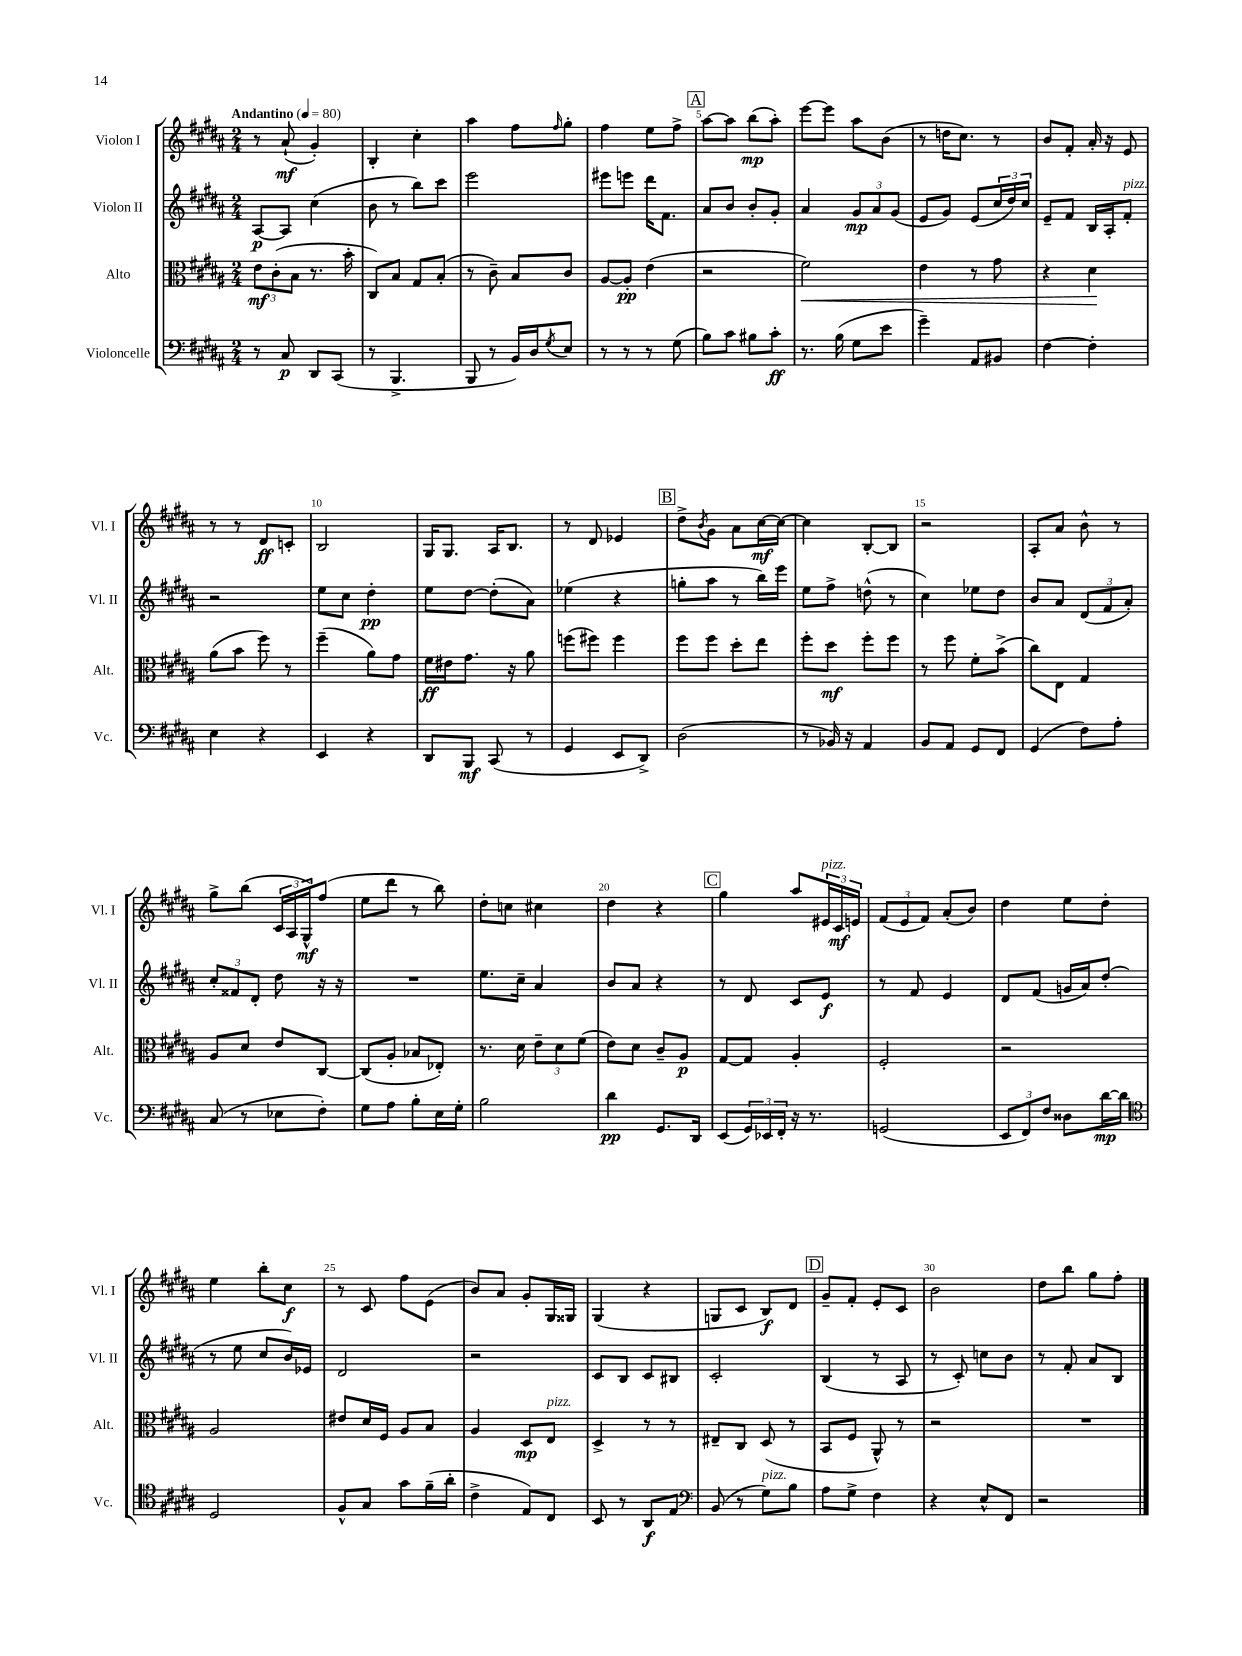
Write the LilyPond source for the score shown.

<<
\new StaffGroup <<
\new Staff = "s0" \with { instrumentName = "Violon I" shortInstrumentName = "Vl. I" } {
    \clef treble \key b \major \numericTimeSignature \time 2/4 \tempo "Andantino" 4 = 80
    r8 ais'8-!\mf( gis'4-.) |
    b4-. cis''4-. |
    ais''4 fis''8 \grace { fis''16 } gis''8-. |
    fis''4 e''8 fis''8-> |
    \mark \markup { \box "A" } ais''8~ ais''8 b''8\mp( ais''8-.) |
    e'''8~ e'''8 ais''8 b'8( |
    r8 d''16 cis''8.) r8 |
    b'8 fis'8-. ais'16-. r16 e'8 |
    r8 r8 dis'8\ff c'8-. |
    b2 |
    gis16 gis8. ais16 b8. |
    r8 dis'8 ees'4 |
    \mark \markup { \box "B" } dis''8-> \acciaccatura { b'8 } gis'8 ais'8 cis''16~\mf cis''16~ |
    cis''4 b8~-. b8 |
    r2 |
    ais8-. ais'8 b'8-^ r8 |
    gis''8-> b''8( \tuplet 3/2 { cis'16 ais16 gis16-^\mf) } fis''8( |
    e''8 dis'''8 r8 b''8) |
    dis''8-. c''8 cis''4 |
    dis''4 r4 |
    \mark \markup { \box "C" } gis''4 ais''8 \tuplet 3/2 { eis'16^\markup { \italic "pizz." } cis'16\mf e'16 } |
    \tuplet 3/2 { fis'8( e'8 fis'8) } ais'8-.( b'8) |
    dis''4 e''8 dis''8-. |
    e''4 b''8-. cis''8\f |
    r8 cis'8 fis''8 e'8( |
    b'8) ais'8 gis'8-. gis16 gisis16 |
    gis4( r4 |
    g8 cis'8 b8\f) dis'8 |
    \mark \markup { \box "D" } gis'8-- fis'8-. e'8-. cis'8 |
    b'2 |
    dis''8 b''8 gis''8 fis''8-. \bar "|." |
}
\new Staff = "s1" \with { instrumentName = "Violon II" shortInstrumentName = "Vl. II" } {
    \clef treble \key b \major \numericTimeSignature \time 2/4
    ais8~\p ais8 cis''4( |
    b'8 r8 b''8) cis'''8 |
    e'''2 |
    eis'''8 e'''8 dis'''16 fis'8. |
    \mark \markup { \box "A" } ais'8 b'8 b'8-. gis'8-. |
    ais'4 \tuplet 3/2 { gis'8\mp ais'8 gis'8( } |
    e'8 gis'8) e'8( \tuplet 3/2 { cis''16 dis''16) cis''16 } |
    e'8-- fis'8 b16 ais16-. fis'8-.^\markup { \italic "pizz." } |
    r2 |
    e''8 cis''8 dis''4-.\pp |
    e''8 dis''8~ dis''8-.( ais'8) |
    ees''4( r4 |
    \mark \markup { \box "B" } g''8-. ais''8 r8 b''16) e'''16 |
    e''8 fis''8-> d''8-^( r8 |
    cis''4) ees''8 dis''8 |
    b'8 ais'8 \tuplet 3/2 { dis'8( fis'8 ais'8-.) } |
    \tuplet 3/2 { cis''8-. fisis'8 dis'8-. } dis''8 r16 r16 |
    R2 |
    e''8. cis''16-- ais'4 |
    b'8 ais'8 r4 |
    \mark \markup { \box "C" } r8 dis'8 cis'8 e'8\f |
    r8 fis'8 e'4 |
    dis'8 fis'8( g'16 ais'16) dis''8-.( |
    r8 e''8 cis''8 b'16) ees'16 |
    dis'2 |
    r2 |
    cis'8 b8 cis'8 bis8 |
    cis'2-. |
    \mark \markup { \box "D" } b4( r8 ais8 |
    r8 cis'8-.) c''8 b'8 |
    r8 fis'8-. ais'8 b8 \bar "|." |
}
\new Staff = "s2" \with { instrumentName = "Alto" shortInstrumentName = "Alt." } {
    \clef alto \key b \major \numericTimeSignature \time 2/4
    \tuplet 3/2 { e'8\mf cis'8-.( b8 } r8. b'16-. |
    cis8) b8 gis8 b8-.( |
    r8 cis'8--) b8 cis'8 |
    ais8~ ais8-.\pp e'4( |
    \mark \markup { \box "A" } r2 |
    fis'2\<) |
    e'4 r8 gis'8 |
    r4 dis'4\! |
    ais'8( b'8 fis''8) r8 |
    fis''4--( ais'8) gis'8 |
    fis'16\ff eis'16 gis'8. r16 ais'8 |
    f''8( fis''8) fis''4 |
    \mark \markup { \box "B" } fis''8 fis''8 dis''8-. e''8 |
    fis''8-. dis''8\mf fis''8-. fis''8 |
    r8 fis''8 fis'8-. b'8->( |
    cis''8) e8 gis4 |
    ais8 dis'8 e'8 cis8~ |
    cis8( ais8-. bes8 ees8-.) |
    r8. dis'16 \tuplet 3/2 { e'8-- dis'8 fis'8( } |
    e'8) dis'8 cis'8-- ais8\p |
    \mark \markup { \box "C" } gis8~ gis8 ais4-. |
    fis2-. |
    r2 |
    ais2 |
    eis'8 dis'16 fis16 ais8 b8 |
    ais4 dis8\mp e8^\markup { \italic "pizz." } |
    dis4-> r8 r8 |
    eis8-- cis8 dis8( r8 |
    \mark \markup { \box "D" } b,8 fis8 ais,8-^) r8 |
    r2 |
    R2 \bar "|." |
}
\new Staff = "s3" \with { instrumentName = "Violoncelle" shortInstrumentName = "Vc." } {
    \clef bass \key b \major \numericTimeSignature \time 2/4
    r8 cis8\p dis,8 cis,8( |
    r8 b,,4.-> |
    b,,8 r8 b,16) dis16 \acciaccatura { gis8 } e8 |
    r8 r8 r8 gis8( |
    \mark \markup { \box "A" } b8) cis'8 bis8 cis'8-.\ff |
    r8. b16( gis8 e'8 |
    gis'4--) ais,8 bis,8 |
    fis4~ fis4-. |
    e4 r4 |
    e,4 r4 |
    dis,8 b,,8\mf cis,8( r8 |
    gis,4 e,8 dis,8->) |
    \mark \markup { \box "B" } dis2( |
    r8 bes,16) r16 ais,4 |
    b,8 ais,8 gis,8 fis,8 |
    gis,4( fis8) ais8-. |
    cis8( r8 ees8 fis8-.) |
    gis8 ais8 b8-. e16 gis16-. |
    b2 |
    dis'4\pp gis,8. dis,16 |
    \mark \markup { \box "C" } e,8( \tuplet 3/2 { gis,16) ees,16 fis,16-. } r16 r8. |
    g,2( |
    \tuplet 3/2 { e,8 fis,8) fis8 } disis8 dis'16~\mp dis'16 |
    \clef tenor dis2 |
    fis8-^ gis8 gis'8 fis'16--( ais'16-. |
    cis'4-> e8) cis8 |
    b,8 r8 ais,8\f e8 |
    \clef bass b,8( r8 gis8^\markup { \italic "pizz." }) b8 |
    \mark \markup { \box "D" } ais8 gis8-> fis4 |
    r4 e8-^ fis,8 |
    r2 \bar "|." |
}
>>
>>
\layout { \context { \Score \override BarNumber.break-visibility = ##(#f #t #t) barNumberVisibility = #(every-nth-bar-number-visible 5) } }
